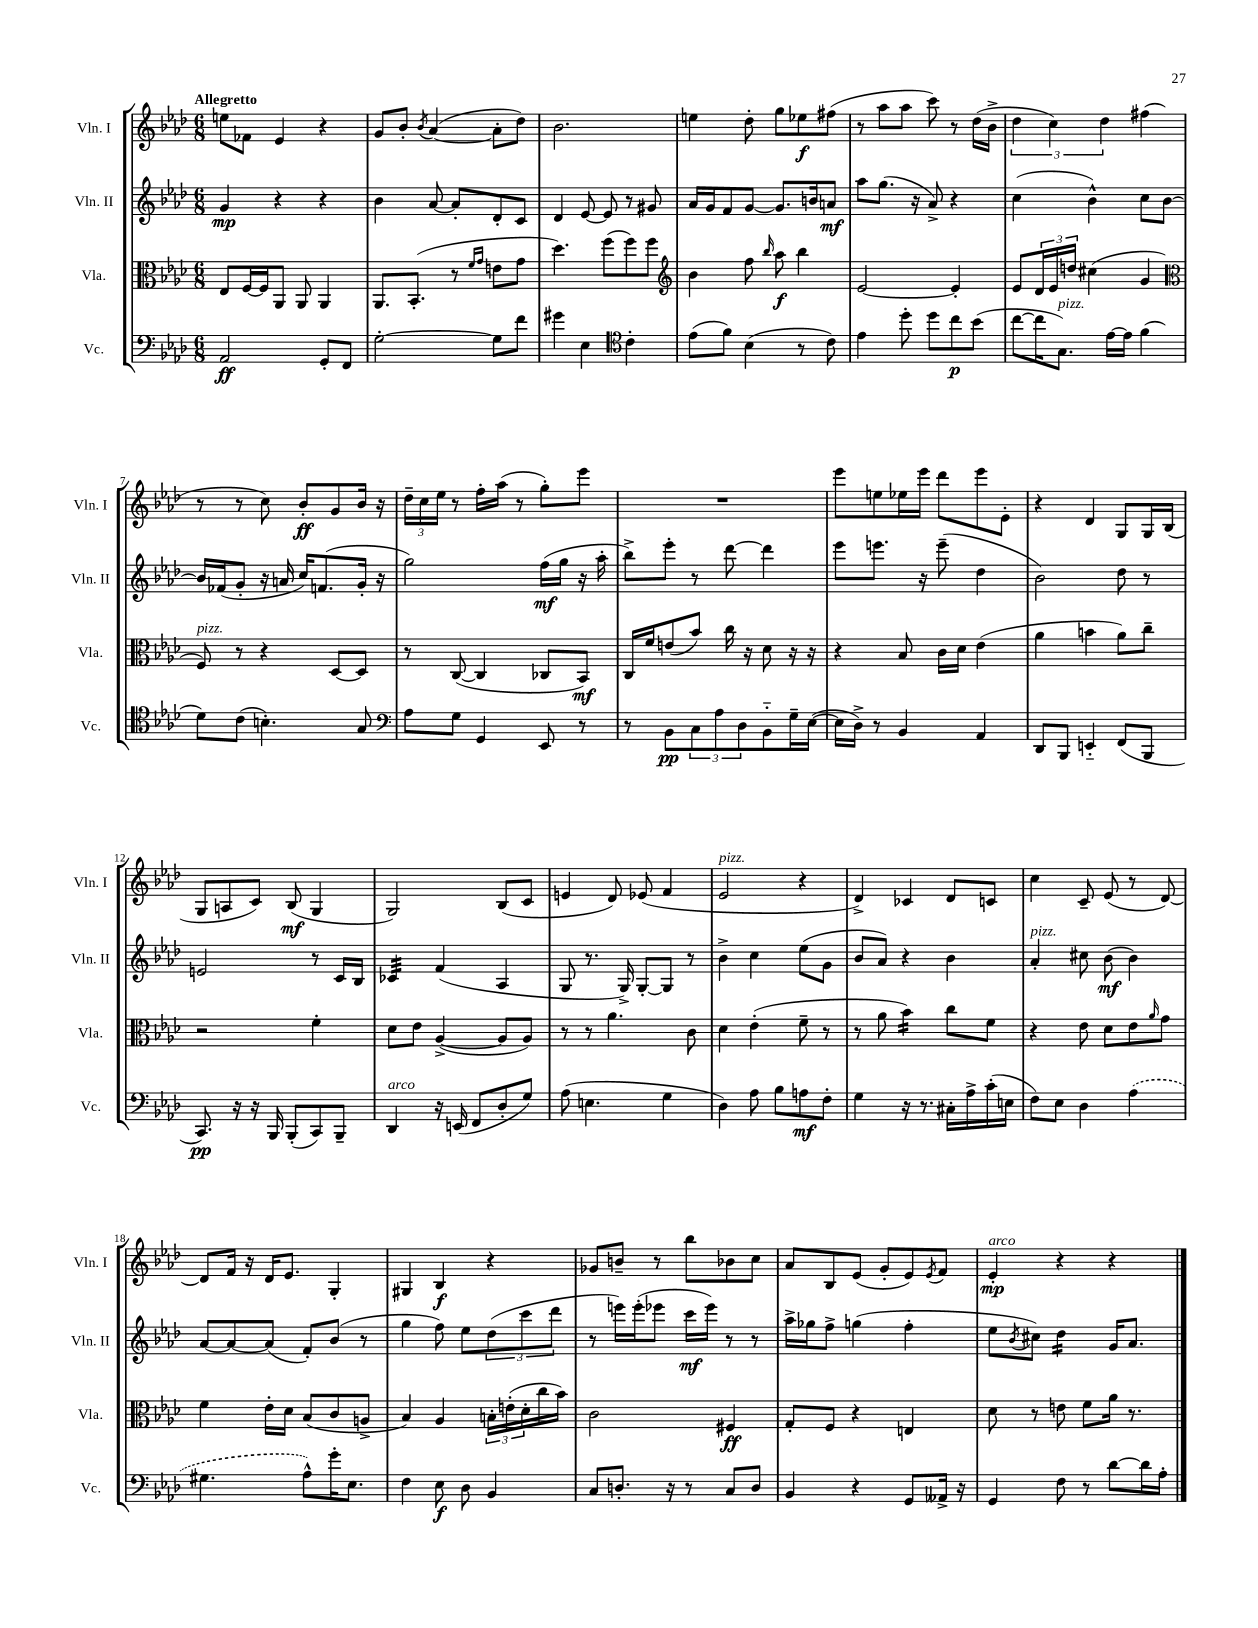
<<
\new StaffGroup <<
\new Staff = "s0" \with { instrumentName = "Vln. I" shortInstrumentName = "Vln. I" } {
    \clef treble \key aes \major \numericTimeSignature \time 6/8 \tempo "Allegretto"
    e''8 fes'8 ees'4 r4 |
    g'8 bes'8-. \acciaccatura { bes'8 } aes'4~( aes'8-. des''8) |
    bes'2. |
    e''4 des''8-. g''8 ees''8\f fis''8( |
    r8 aes''8 aes''8 c'''8) r8 des''16( bes'16-> |
    \tuplet 3/2 { des''4 c''4) des''4 } fis''4( |
    r8 r8 c''8) bes'8-.\ff g'8 bes'16 r16 |
    \tuplet 3/2 { des''16-- c''16 ees''16 } r8 f''16-. aes''16( r8 g''8-.) ees'''8 |
    R2. |
    ees'''8 e''8 ees''16 ees'''16 des'''8 ees'''8 ees'8-. |
    r4 des'4 g8 g16 bes16( |
    g8 a8 c'8) bes8\mf( g4 |
    g2) bes8( c'8 |
    e'4 des'8) ees'8( f'4 |
    ees'2^\markup { \italic "pizz." } r4 |
    des'4->) ces'4 des'8 c'8 |
    c''4 c'8-- ees'8( r8 des'8~) |
    des'8 f'16 r16 des'16 ees'8. g4-. |
    gis4 bes4\f r4 |
    ges'8 b'8-- r8 bes''8 bes'8 c''8 |
    aes'8 bes8 ees'8( g'8-. ees'8) \acciaccatura { ees'8 } f'8 |
    ees'4-.\mp^\markup { \italic "arco" } r4 r4 \bar "|." |
}
\new Staff = "s1" \with { instrumentName = "Vln. II" shortInstrumentName = "Vln. II" } {
    \clef treble \key aes \major \numericTimeSignature \time 6/8
    g'4\mp r4 r4 |
    bes'4 aes'8~ aes'8-. des'8-. c'8 |
    des'4 ees'8~ ees'8 r8 gis'8 |
    aes'16 g'16 f'8 g'8~ g'8. b'16 a'8\mf |
    aes''8 g''8.( r16 aes'8->) r4 |
    c''4( bes'4-^) c''8 bes'8~ |
    bes'16 fes'16( g'8-. r16 a'16 c''16) f'8.( g'16-. r16 |
    g''2) f''16\mf( g''16 r16 aes''16-. |
    bes''8->) ees'''8-. r8 des'''8~ des'''4 |
    ees'''8 e'''8. r16 e'''8--( des''4 |
    bes'2) des''8 r8 |
    e'2 r8 c'16 bes16 |
    ces'4:32 f'4( aes4 |
    g8 r8. g16->) g8~-. g8 r8 |
    bes'4-> c''4 ees''8( g'8 |
    bes'8 aes'8) r4 bes'4 |
    aes'4-.^\markup { \italic "pizz." } cis''8 bes'8\mf( bes'4) |
    aes'8~ aes'8~ aes'8( f'8-.) bes'8( r8 |
    g''4 f''8) ees''8 \tuplet 3/2 { des''8( c'''8 des'''8 } |
    r8 e'''16) e'''16-.( ees'''8 c'''16\mf ees'''16) r8 r8 |
    aes''16-> ges''16 f''8-> g''4( f''4-. |
    ees''8 \acciaccatura { bes'8 } cis''8) des''4:16 g'16 aes'8. \bar "|." |
}
\new Staff = "s2" \with { instrumentName = "Vla." shortInstrumentName = "Vla." } {
    \clef alto \key aes \major \numericTimeSignature \time 6/8
    ees8 f16~ f16 aes,8 aes,8 aes,4 |
    aes,8. bes,8.-.( r8 \grace { f'16 g'16 } e'8 g'8 |
    des''4.) f''8( f''8) f''8 |
    \clef treble bes'4 f''8 \grace { bes''16 } aes''8\f bes''4 |
    ees'2~ ees'4-. |
    ees'8 \tuplet 3/2 { des'16 ees'16 d''16 } cis''4( g'4 |
    \clef alto f8^\markup { \italic "pizz." }) r8 r4 des8~ des8 |
    r8 c8~( c4 ces8 bes,8\mf) |
    c16 f'16 e'8( bes'8) c''16 r16 des'8 r16 r16 |
    r4 bes8 c'16 des'16 ees'4( |
    aes'4 b'4 aes'8) c''8-- |
    r2 f'4-. |
    des'8 ees'8 aes4~->( aes8 aes8) |
    r8 r8 aes'4. c'8 |
    des'4 ees'4-.( f'8-- r8 |
    r8 aes'8 bes'4:16) c''8 f'8 |
    r4 ees'8 des'8 ees'8 \grace { aes'16 } g'8 |
    f'4 ees'16-. des'16 bes8( c'8 a8-> |
    bes4) aes4 \tuplet 3/2 { b16-. e'16-.( des'16-. } c''16 bes'16) |
    c'2 fis4\ff |
    g8-. f8 r4 e4 |
    des'8 r8 e'8 f'8 aes'16 r8. \bar "|." |
}
\new Staff = "s3" \with { instrumentName = "Vc." shortInstrumentName = "Vc." } {
    \clef bass \key aes \major \numericTimeSignature \time 6/8
    aes,2\ff g,8-. f,8 |
    g2~-. g8 f'8 |
    gis'4 ees4 \clef tenor c'4-. |
    ees'8( f'8) bes4( r8 c'8) |
    ees'4 des''8-. des''8 c''8\p bes'8( |
    c''8~ c''16 g8.^\markup { \italic "pizz." }) ees'16~ ees'16 f'4( |
    des'8) c'8( b4.-.) g8 |
    \clef bass aes8 g8 g,4 ees,8 r8 |
    r8 bes,8\pp \tuplet 3/2 { c8 aes8 des8 } bes,8-_ g16-- ees16~( |
    ees16 des16->) r8 bes,4 aes,4 |
    des,8 bes,,8 e,4-_ f,8( bes,,8 |
    c,8.\pp) r16 r16 bes,,16 bes,,8-.( c,8) bes,,8-- |
    des,4^\markup { \italic "arco" } r16 e,16( f,8 des8-. g8) |
    aes8( e4. g4 |
    des4) aes8 bes8 a8\mf f8-. |
    g4 r16 r8. cis16-. aes16-> c'16-.( e16 |
    f8) ees8 des4 \once \slurDashed aes4( |
    gis4. aes8-^) g'16-. ees8. |
    f4 ees8\f des8 bes,4 |
    c8 d8.-. r16 r8 c8 d8 |
    bes,4 r4 g,8 aeses,16-> r16 |
    g,4 f8 r8 des'8~ des'16 aes16-. \bar "|." |
}
>>
>>
